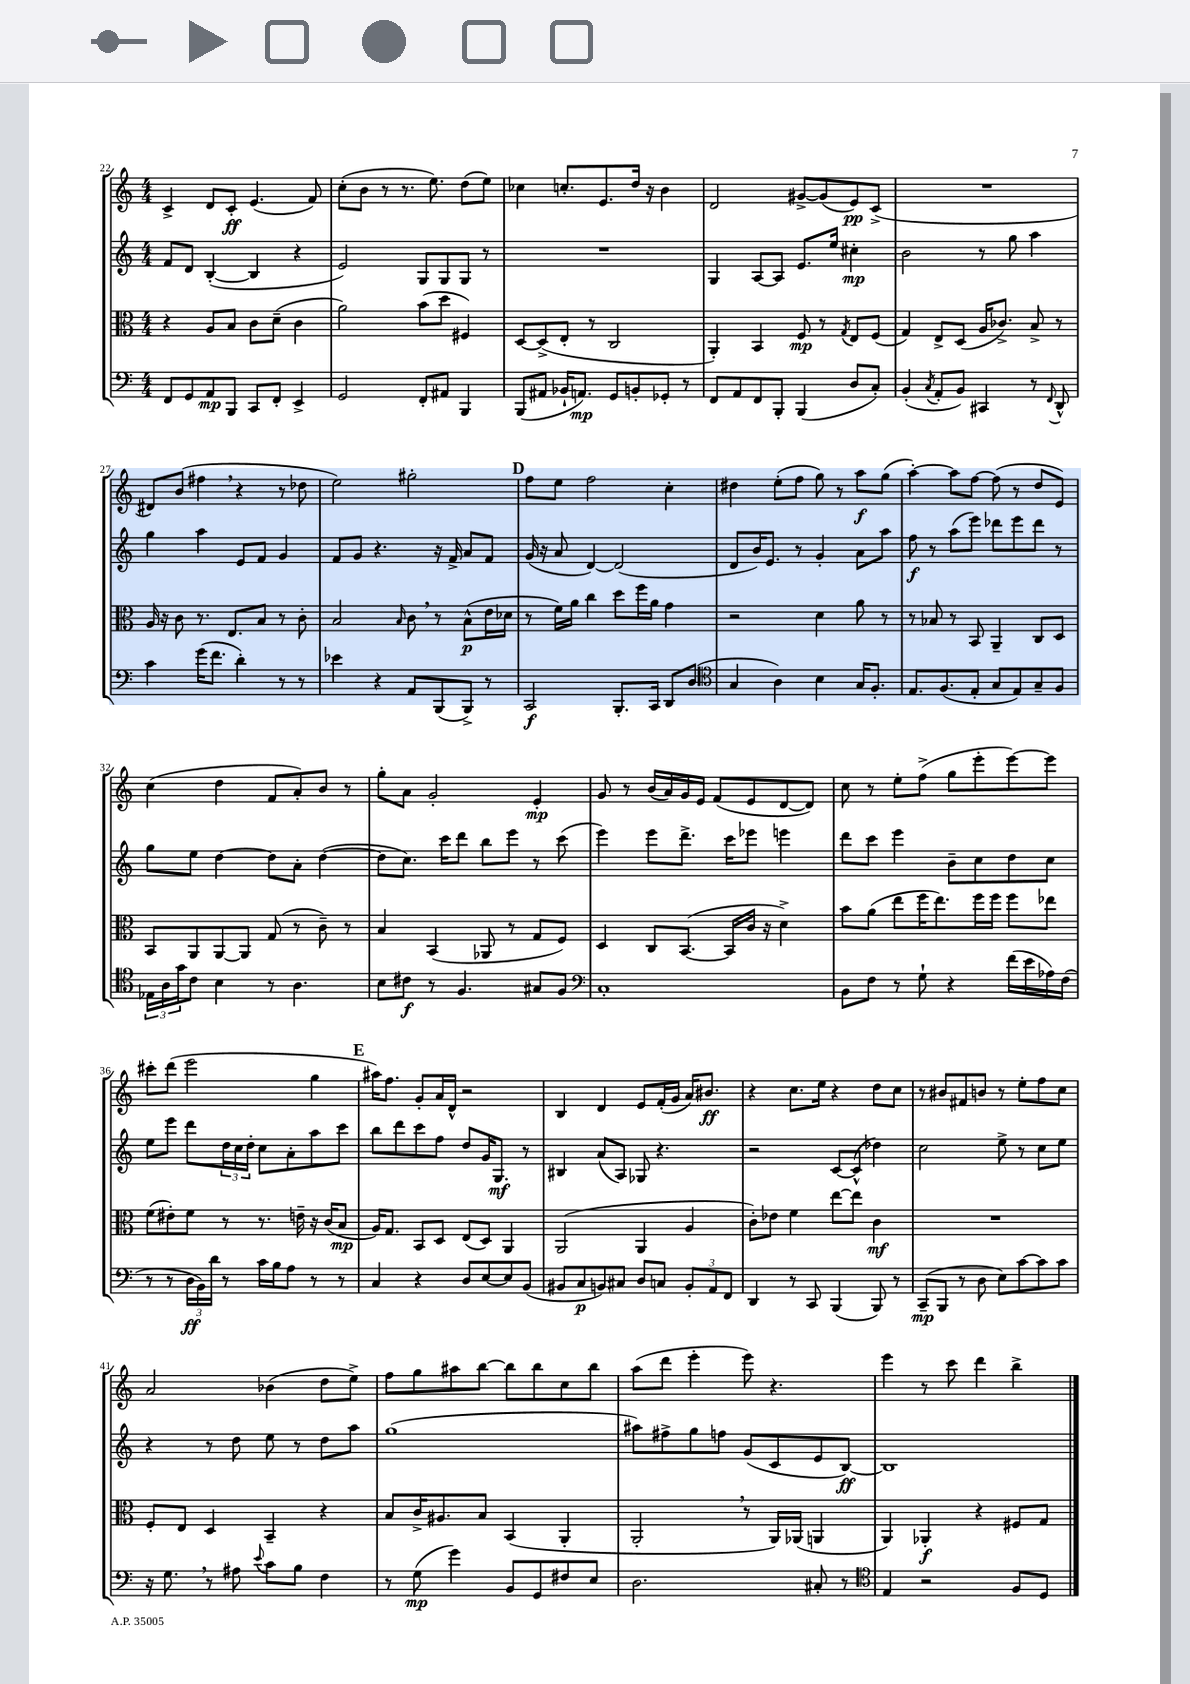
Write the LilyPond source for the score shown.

<<
\new StaffGroup <<
\new Staff = "s0" {
    \clef treble \key c \major \numericTimeSignature \time 4/4
    c'4-> d'8 c'8-.\ff e'4.( f'8) |
    c''8-.( b'8 r8 r8. e''8.) d''8( e''8) |
    ces''4 c''8.-. e'8. d''16 r16 b'4 |
    d'2 gis'8~-> gis'8( e'8\pp) c'8->( |
    R1 |
    dis'8) b'8( fis''4 \breathe r4 r8 des''8 |
    e''2) gis''2-. |
    \mark \markup { \bold "D" } f''8 e''8 f''2 c''4-. |
    dis''4 e''8-.( f''8 g''8) r8 a''8\f g''8( |
    a''4~-.) a''8 f''8~ f''8( r8 d''8 e'8) |
    c''4( d''4 f'8 a'8-.) b'8 r8 |
    g''8-. a'8 g'2-. e'4-.\mp |
    g'8 r8 b'16( a'16) g'16 e'16 f'8( e'8 d'8~ d'8) |
    c''8 r8 e''8-. f''8->( g''8 e'''8-. e'''8~) e'''8 |
    cis'''8-. d'''8( e'''2 g''4 |
    \mark \markup { \bold "E" } ais''16) f''8. g'8-. a'16 d'16-^ r2 |
    b4 d'4 e'8 f'16-.( g'16 a'16) bis'8.\ff |
    r4 c''8. e''16 r4 d''8 c''8 |
    r8 bis'8 fis'8 b'8 r8 e''8-. f''8 c''8 |
    a'2 bes'4( d''8 e''8->) |
    f''8 g''8 ais''8 b''8~ b''8 b''8 c''8 b''8 |
    a''8( d'''8 e'''4-. e'''8) r4. |
    e'''4 r8 c'''8 d'''4 b''4-> \bar "|." |
}
\new Staff = "s1" {
    \clef treble \key c \major \numericTimeSignature \time 4/4
    f'8 d'8 b4~-.( b4 r4 |
    e'2) g8 g8 g8 r8 |
    R1 |
    g4 a8~ a8 e'8. e''16 cis''4-.\mp |
    b'2 r8 g''8 a''4 |
    g''4 a''4 e'8 f'8 g'4 |
    f'8 g'8 r4. r16 f'16-> a'8 f'8 |
    \mark \markup { \bold "D" } g'16( r16 a'8 d'4~) d'2( |
    d'8 b'16) e'8. r8 g'4-. a'8 a''8 |
    f''8\f r8 a''8( e'''8) des'''8 e'''8 des'''8 r8 |
    g''8 e''8 d''4~ d''8 a'8-. d''4~( |
    d''8 c''8.) c'''16 d'''8 b''8 e'''8 r8 c'''8( |
    e'''4) e'''8 d'''8.-> c'''16 ees'''8 e'''4 |
    d'''8 c'''8 e'''4 b'8-- c''8 d''8 c''8 |
    e''8 e'''8 d'''8 \tuplet 3/2 { d''16 c''16 d''16-. } c''8 a'8-. a''8 c'''8 |
    \mark \markup { \bold "E" } b''8 d'''8 c'''8 f''8 d''8 g'16 g8.\mf r8 |
    bis4 a'8( a8) ges8 r4. |
    r2 c'8~ c'8-^( des''4) |
    c''2 e''8-> r8 c''8 e''8 |
    r4 r8 d''8 e''8 r8 d''8 a''8 |
    g''1( |
    ais''8) fis''8-> g''8 f''8 g'8( c'8 e'8 b8~\ff) |
    b1 \bar "|." |
}
\new Staff = "s2" {
    \clef alto \key c \major \numericTimeSignature \time 4/4
    r4 a8 b8 c'8 d'8--( c'4 |
    a'2) b'8( d''8 fis4) |
    d8~ d8->( e8-. r8 c2 |
    a,4-.) b,4 f8\mp r8 \acciaccatura { g8 } e8 f8( |
    g4) e8-> d8( a16 ces'8.->) b8-> r8 |
    a16 r16 c'8 r8. e8. b8 r8 c'8-. |
    b2 \grace { b16 } c'8 \breathe r8 b8-^\p( e'16 des'16 |
    \mark \markup { \bold "D" } r8 f'16) a'16 c''4 d''8 f''16 a'16 g'4 |
    r2 d'4 a'8 r8 |
    r8 bes8 r8 b,8 a,4-- c8 d8 |
    b,8 a,8 a,8~ a,8 g8( r8 c'8--) r8 |
    b4 b,4( aes,8 r8 g8 f8) |
    d4 c8 b,8.~( b,16 c'16 r16 d'4->) |
    b'8 a'8( e''8 f''16 e''8.) f''16 f''16 f''8 ees''8 |
    f'8( eis'8-.) f'8 r8 r8. e'16-- r16 c'16( b8\mp |
    \mark \markup { \bold "E" } a16) g8. b,8 d8 e8( d8) a,4 |
    a,2( a,4 a4 |
    c'8-.) ees'8 f'4 e''8~ e''8 c'4\mf |
    R1 |
    f8-. e8 d4 b,4-- r4 |
    b8 c'16-> ais8. b8 b,4( a,4-. |
    a,2-. \breathe r8 a,16) aes,16( a,4 |
    a,4) aes,4-.\f r4 fis8 g8 \bar "|." |
}
\new Staff = "s3" {
    \clef bass \key c \major \numericTimeSignature \time 4/4
    f,8 g,8 a,8\mp b,,8 c,8 f,8-. e,4-> |
    g,2 f,8-. ais,8 b,,4 |
    b,,8( ais,8 bes,16-! a,8.\mp) g,8 b,8-. ges,8-. r8 |
    f,8 a,8 f,8 b,,8-. b,,4( d8 c8-.) |
    b,4-.( \acciaccatura { c8 } a,8-. b,8) cis,4 r8 \appoggiatura { f,8 } d,8-^ |
    c'4 g'16( f'8. d'4-.) r8 r8 |
    ees'4 r4 a,8 b,,8( b,,8->) r8 |
    \mark \markup { \bold "D" } c,2\f b,,8.-. c,16 d,8 d8( |
    \clef tenor g4 a4) b4 g16 f8.-. |
    e8. f8.( e8-. g8 e8) g8-- f8 |
    \tuplet 3/2 { ees16 a16 g'16 } c'8 b4 r8 a4. |
    b8 cis'8\f r8 f4. gis8 f8 |
    \clef bass c1-. |
    b,8 f8 r8 g8-! r4 f'16( e'16 aes16) f16( |
    r8 r8 \tuplet 3/2 { d16\ff b,16) d'16 } r8 c'16 b16 a8 r8 r8 |
    \mark \markup { \bold "E" } c4 r4 d8 e8~ e8 b,8( |
    bis,8 c8\p b,8) cis8 d8 c8 \tuplet 3/2 { b,8-. a,8 f,8 } |
    d,4 r8 c,8 b,,4( b,,8) r8 |
    c,8--\mp( b,,8 r8 d8 e8) c'8~ c'8 c'8 |
    r16 g8. \breathe r8 ais8 \appoggiatura { e'8 } c'8 b8 f4 |
    r8 g8\mp( g'4) b,8 g,8 fis8 e8 |
    d2. cis8-. r8 |
    \clef tenor e4 r2 f8 d8 \bar "|." |
}
>>
>>
\layout { \context { \Score currentBarNumber = #22 } }
